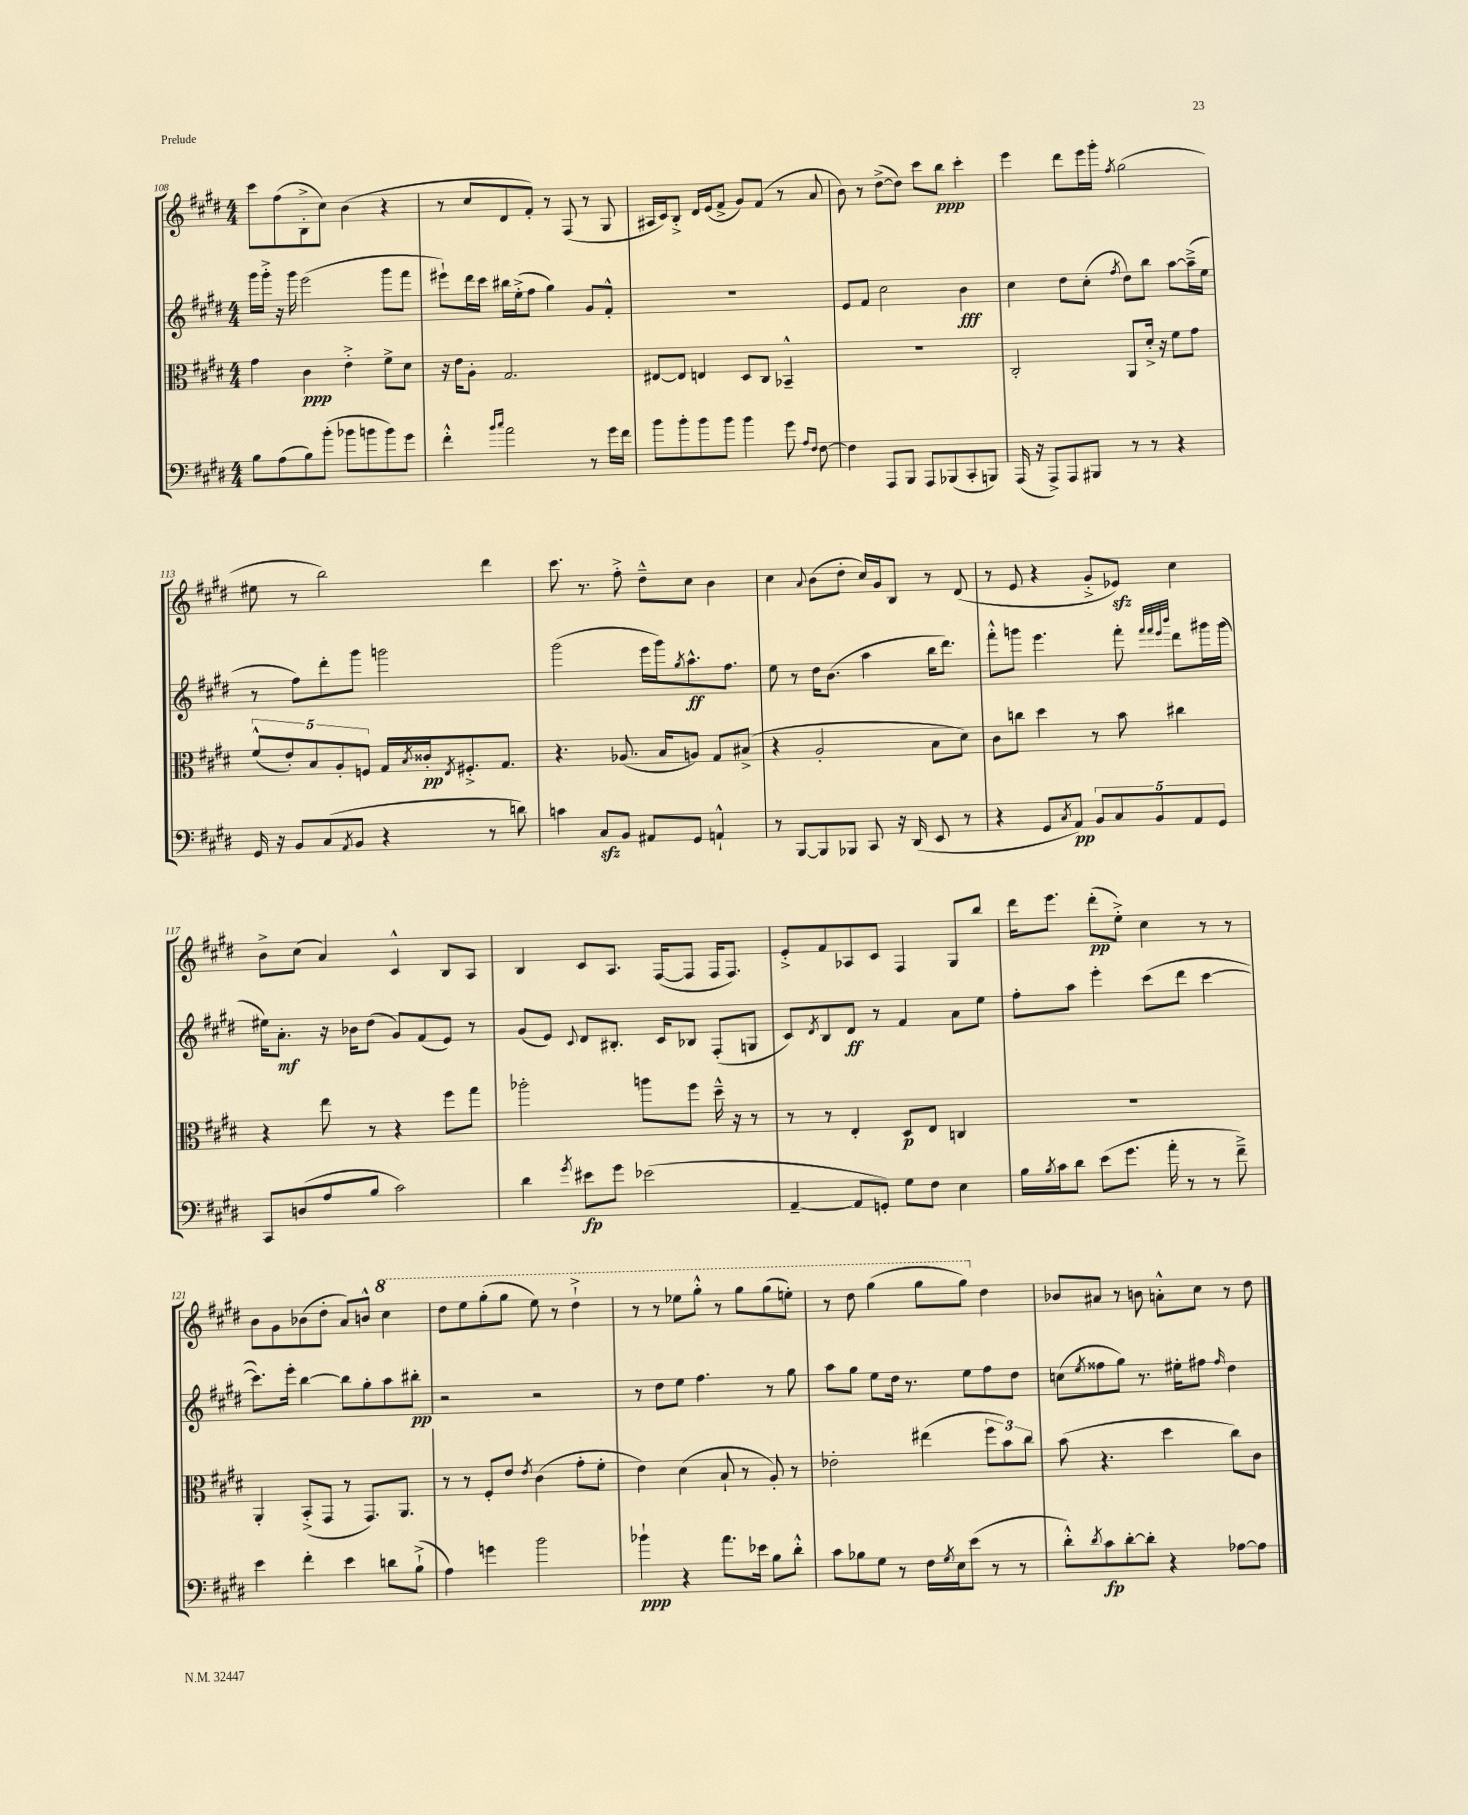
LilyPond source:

<<
\new StaffGroup <<
\new Staff = "s0" {
    \clef treble \key e \major \numericTimeSignature \time 4/4
    cis'''8 fis''8( b8-.-> cis''8) b'4( r4 |
    r8 cis''8 dis'8 fis'8-.) r8 fis8( r8 gis8 |
    ais16 cis'16) b8-.-> dis'16 e'16( fis'8-> gis'8) fis'8( r8 a'8 |
    b'8) r8 dis''8~->( dis''8) cis'''8 b''8\ppp cis'''4-. |
    e'''4 dis'''8 e'''16 gis'''16-. \acciaccatura { fis''8 } gis''2( |
    eis''8 r8 b''2) dis'''4 |
    cis'''8. r8. fis''8-.-> dis''8---^ cis''8 b'4 |
    cis''4 \appoggiatura { a'8 } b'8( dis''8-. cis''16) gis'16 b8 r8 dis'8( |
    r8 e'8 r4 gis'8-.-> ees'8\sfz) cis''4 |
    b'8-> cis''8( a'4) cis'4-^ b8 a8 |
    b4 cis'8 a8. fis16~( fis8 fis16 fis8.) |
    e'8-.-> fis'8 aes8 cis'8 fis4 gis8 b''8 |
    dis'''16 e'''8. dis'''8-.\pp( e''8-.->) cis''4 r8 r8 |
    b'8 gis'8 bes'8( dis''8-. a'8) b'8-^ \ottava #1 cis'''4 |
    dis'''8 e'''8 gis'''8-.( gis'''8 e'''8) r8 dis'''4-!-> |
    r8 r8 ees'''8 gis'''8-.-^ r8 gis'''8 gis'''8( e'''8-.) |
    r8 dis'''8 gis'''4( gis'''8 gis'''8) \ottava #0 dis''4 |
    bes'8 ais'8 r8 b'8 a'8-.-^ cis''8 r8 dis''8 \bar "|." |
}
\new Staff = "s1" {
    \clef treble \key e \major \numericTimeSignature \time 4/4
    gis'''16 gis'''16-.-> r16 gis'''16 e'''2( gis'''8 fis'''8 |
    eis'''8-!) dis'''16 cis'''16 bis''16 e''16-.->( fis''8 gis''4) gis'8 fis'8-.-^ |
    R1 |
    e'8 fis'8 cis''2 b'4\fff |
    cis''4 dis''8 cis''8-.( \acciaccatura { fis''8 } dis''8) b''8 a''8~ a''16--->( e''16 |
    r8 fis''8) dis'''8-. gis'''8 g'''2 |
    gis'''2( e'''16 gis'''16) \acciaccatura { gis''8 } a''8.-^\ff fis''8. |
    e''8 r8 dis''16 b'8.( a''4 b''16 dis'''8.) |
    fis'''8-.-^ g'''8 e'''4. fis'''8-. \grace { fis'''32 fis'''32 e'''32 b'''32 } dis'''8 gis'''16 gis'''16( |
    eis''16) a'8.-.\mf r16 bes'16 dis''8( gis'8) fis'8( e'8) r8 |
    gis'8( e'8) \appoggiatura { cis'8 } dis'8 bis8.-. cis'16 bes8 fis8-.( g8 |
    cis'8) \acciaccatura { dis'8 } b8 dis'8\ff r8 fis'4 a'8 e''8 |
    fis''8-. a''8 e'''4-. cis'''8( dis'''8 cis'''4~ |
    cis'''8.) e'''16-. b''4~ b''8 gis''8-. a''8 bis''8-.\pp |
    r2 r2 |
    r8 dis''8 e''8 fis''4. r8 gis''8 |
    a''8 gis''8 e''8 dis''16 r8. e''8 fis''8 dis''8 |
    c''8( \acciaccatura { e''8 } fisis''8 gis''8) r8. eis''16-. fis''8 \grace { fis''16 } dis''4 \bar "|." |
}
\new Staff = "s2" {
    \clef alto \key e \major \numericTimeSignature \time 4/4
    gis'4 cis'4\ppp e'4-.-> fis'8-> dis'8 |
    r16 e'16 a8-. gis2. |
    eis8~ eis8 e4 dis8 cis8 bes,4---^ |
    R1 |
    cis2-. a,8 dis'16-.-> r16 fis'8 gis'8 |
    \tuplet 5/4 { fis'8-^( e'8-.) b8 a8-. f8 } gis16 \acciaccatura { b8 } cisis'16-.\pp \acciaccatura { e8 } fis8.-.-> gis8. |
    r4. aes8.( b16 a8) gis8 bis8->( |
    r4 a2-. b8 dis'8) |
    cis'8 c''8 dis''4 r8 b'8 cis''4 |
    r4 e''8 r8 r4 fis''8 gis''8 |
    aes''2-. a''8 fis''8 dis''16---^ r16 r8 |
    r8 r8 e4-. dis8\p e8 c4 |
    R1 |
    a,4-. b,8-.->( gis,8 r8 gis,8.) a,8. |
    r8 r8 fis8-. e'8 \acciaccatura { e'8 } cis'4( gis'8-. fis'8-. |
    e'4) dis'4( b8-! r8 a8-.) r8 |
    ees'2-. eis''4( \tuplet 3/2 { fis''8 b'8) cis''8 } |
    b'8( r4. dis''4 cis''8) cis'8 \bar "|." |
}
\new Staff = "s3" {
    \clef bass \key e \major \numericTimeSignature \time 4/4
    b8 a8( b8) b'8-.( bes'8 b'8 b'8) gis'8 |
    fis'4-.-^ \grace { b'16 cis''16 } a'2 r8 gis'16 fis'16 |
    b'8 b'8-. b'8 b'8 b'4 gis'8 \grace { a16 fis16 } fis8~ |
    fis4 a,,8 b,,8 a,,8 bes,,8( cis,8-. b,,8) |
    a,,16( r16 a,,8->) a,,8 bis,,8 r8 r8 r4 |
    gis,16 r16 b,8 cis8( \acciaccatura { a,8 } b,8 r4 r8 d'8) |
    c'4 cis8\sfz b,8 ais,8 gis,8 a,4-!-^ |
    r8 b,,8~ b,,8 bes,,8 cis,8 r16 dis,16( e,8 r8 |
    r4 gis,8 \acciaccatura { cis8 } a,8\pp) \tuplet 5/4 { b,8 cis8 b,8 a,8 gis,8 } |
    cis,8 d8( a8 b8 cis'2) |
    dis'4 \acciaccatura { gis'8 } eis'8\fp gis'8 ees'2( |
    a,4~-- a,8 g,8-.) gis8 fis8 e4 |
    b16 \acciaccatura { b8 } cis'16 dis'8 e'8( gis'8. a'16-. r8 r8 fis'8--->) |
    e'4 fis'4-. e'4 d'8 b8-!->( |
    a4) g'4 b'2 |
    bes'4-!\ppp r4 a'8. ees'16 b8 dis'8-.-^ |
    cis'8 bes8 gis8 r8 fis16 \acciaccatura { gis8 } e16 e'8( r8 r8 |
    dis'8-.-^) \acciaccatura { dis'8 } cis'8\fp dis'8~-. dis'8-. r4 aes8~ aes8 \bar "|." |
}
>>
>>
\layout { \context { \Score currentBarNumber = #108 } }
